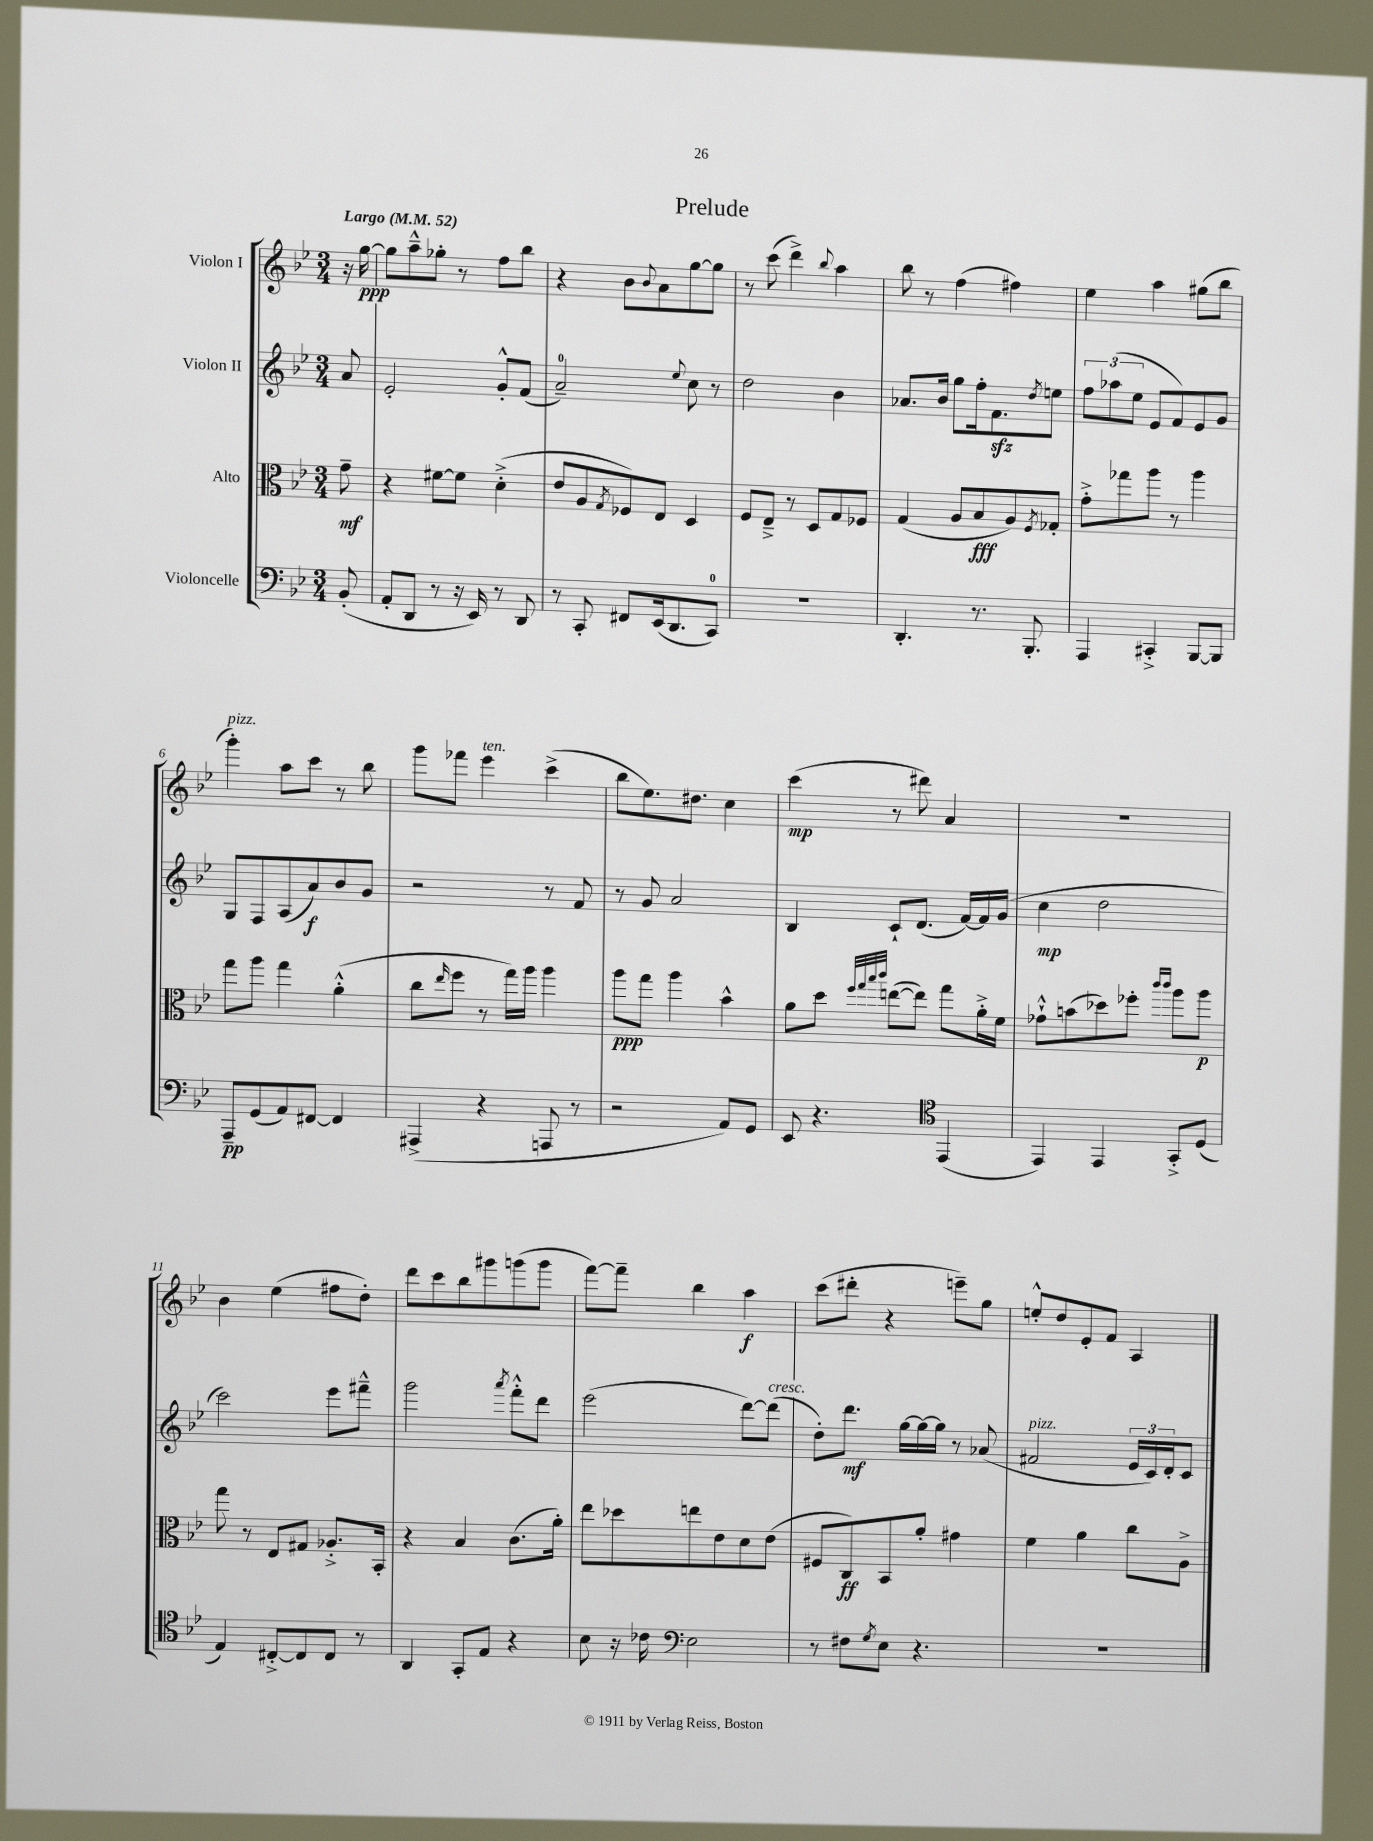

**kern	**kern	**kern	**kern
*staff4	*staff3	*staff2	*staff1
*clefF4	*clefC3	*clefG2	*clefG2
*k[b-e-]	*k[b-e-]	*k[b-e-]	*k[b-e-]
*M3/4	*M3/4	*M3/4	*M3/4
*MM52	*MM52	*MM52	*MM52
(8BB-'	8g~	8a	16r
.	.	.	[16gg
=	=	=	=
8AA'	4r	2e-'	8gg]
8DD	.	.	8aa~^^
8r	[8f#	.	8gg-'
16r	8f#]	.	8r
16EE-)	.	.	.
8r	(4d'^	8g'^^	8ff
8DD	.	(8f	8bb-
=	=	=	=
8r	8e-	2a~)	4r
8CC'	8A	.	.
.	8qG	.	.
8FF#	8F-)	.	8b-
.	.	.	8qqb-
(16EE-	8E-	.	8a
8.DD	.	.	.
.	.	8qqee-	.
.	4D	8cc	[8gg
8CC)	.	8r	8gg]
=	=	=	=
2.r	8F	2dd	8r
.	8E-~^	.	(8ccc
.	8r	.	4ddd^)
.	8D	.	.
.	.	.	8qqbb-
.	8G	4b-	4aa
.	8F-	.	.
=	=	=	=
4.DD'	(4G	8.a-	8bb-
.	.	.	8r
.	.	16b-	.
.	8A	8gg	(4ff
8.r	8B-	16ff'	.
.	.	8.f	.
.	8A)	.	4ff#)
8.BBB-'	.	.	.
.	8qF	8qdd	.
.	8G-'	8ee	.
=	=	=	=
4AAA	8g'^	12ff	4ee-
.	.	(12aa-	.
.	8gg-	.	.
.	.	12ee-	.
4CC#'^	8aa	8e-	4aa
.	8r	8f)	.
[8BBB-	4aa	8e-	(8gg#
8BBB-]	.	8g	8bb-
=	=	=	=
8AAA~	8gg	8G	4ggg')
(8GG	8aa	8F	.
8AA)	4gg	(8A	8aa
[8FF#	.	8a)	8ccc
4FF#]	(4a'^^	8b-	8r
.	.	8g	8bb-
=	=	=	=
(4AAA#^	8cc	2r	8ggg
.	16qqee-	.	.
.	8ff	.	8fff-
4r	8r	.	4eee-
.	16gg)	.	.
.	16aa	.	.
8AAA	4aa	8r	(4ccc^
8r	.	8f	.
=	=	=	=
2r	8aa	8r	8bb-
.	8gg	8g	8.ee-)
.	4aa	2a	.
.	.	.	8.dd#
8AA)	4b-^^	.	4cc
8GG	.	.	.
=	=	=	=
8EE-	8a	4B-	(4ccc
4.r	8dd	.	.
.	32qqff	.	.
.	32qqgg	.	.
.	32qqbb-	.	.
.	32qqccc	.	.
.	([8ee	8c`	8r
.	8ee])	(8.d	8ddd#)
*clefC4	*	*	*
(4EE-	8gg	.	4a
.	.	[16f)	.
.	16a'^	16f]	.
.	16f	(16g	.
=	=	=	=
4EE-)	8g-`^^	4cc	2.r
.	(8b	.	.
4EE-	8dd-)	2dd	.
.	8ff-'	.	.
.	16qqccc	.	.
.	16qqccc	.	.
8GG'^	8aa	.	.
(8D	8aa	.	.
=	=	=	=
4E-)	8gg	2ccc)	4b-
.	8r	.	.
[8C#'^	8E-	.	(4ee-
8C#]	8G#	.	.
8C#	8.A-'^	8eee-	8ff#
8r	.	8fff#~^^	8dd')
.	16BB-'	.	.
=	=	=	=
4AA	4r	2ggg	8ddd
.	.	.	8ccc
8GG'	4B-	.	8bb-
8E-	.	.	8ggg#
.	.	8qaaa	.
4r	(8.c	8fff'^^	(8ggg
.	.	8ddd	8ggg
.	16a')	.	.
=	=	=	=
8B-	8ee-	(2eee-	[8fff)
16r	8dd-	.	8fff~]
16c-	.	.	.
*clefF4	*	*	*
2E-	8ee	.	4bb-
.	8e-	.	.
.	8d	[8ddd)	4aa
.	(8e-	(8ddd]	.
=	=	=	=
8r	8F#	8dd')	(8ccc
8F#	8C)	8.ddd	8ddd#'
8qG	.	.	.
8E-	8BB-	.	4r
.	.	[16gg	.
4.r	8a'	16gg_	.
.	.	16gg]	.
.	4g#	8r	8eee~)
.	.	(8a-	8gg
=	=	=	=
2.r	4f	2f#	8ee'^^
.	.	.	8dd
.	4a	.	8e-'
.	.	.	8f
.	8cc	24e-	4A
.	.	24c)	.
.	.	24d'	.
.	8A^	8c	.
==	==	==	==
*-	*-	*-	*-
